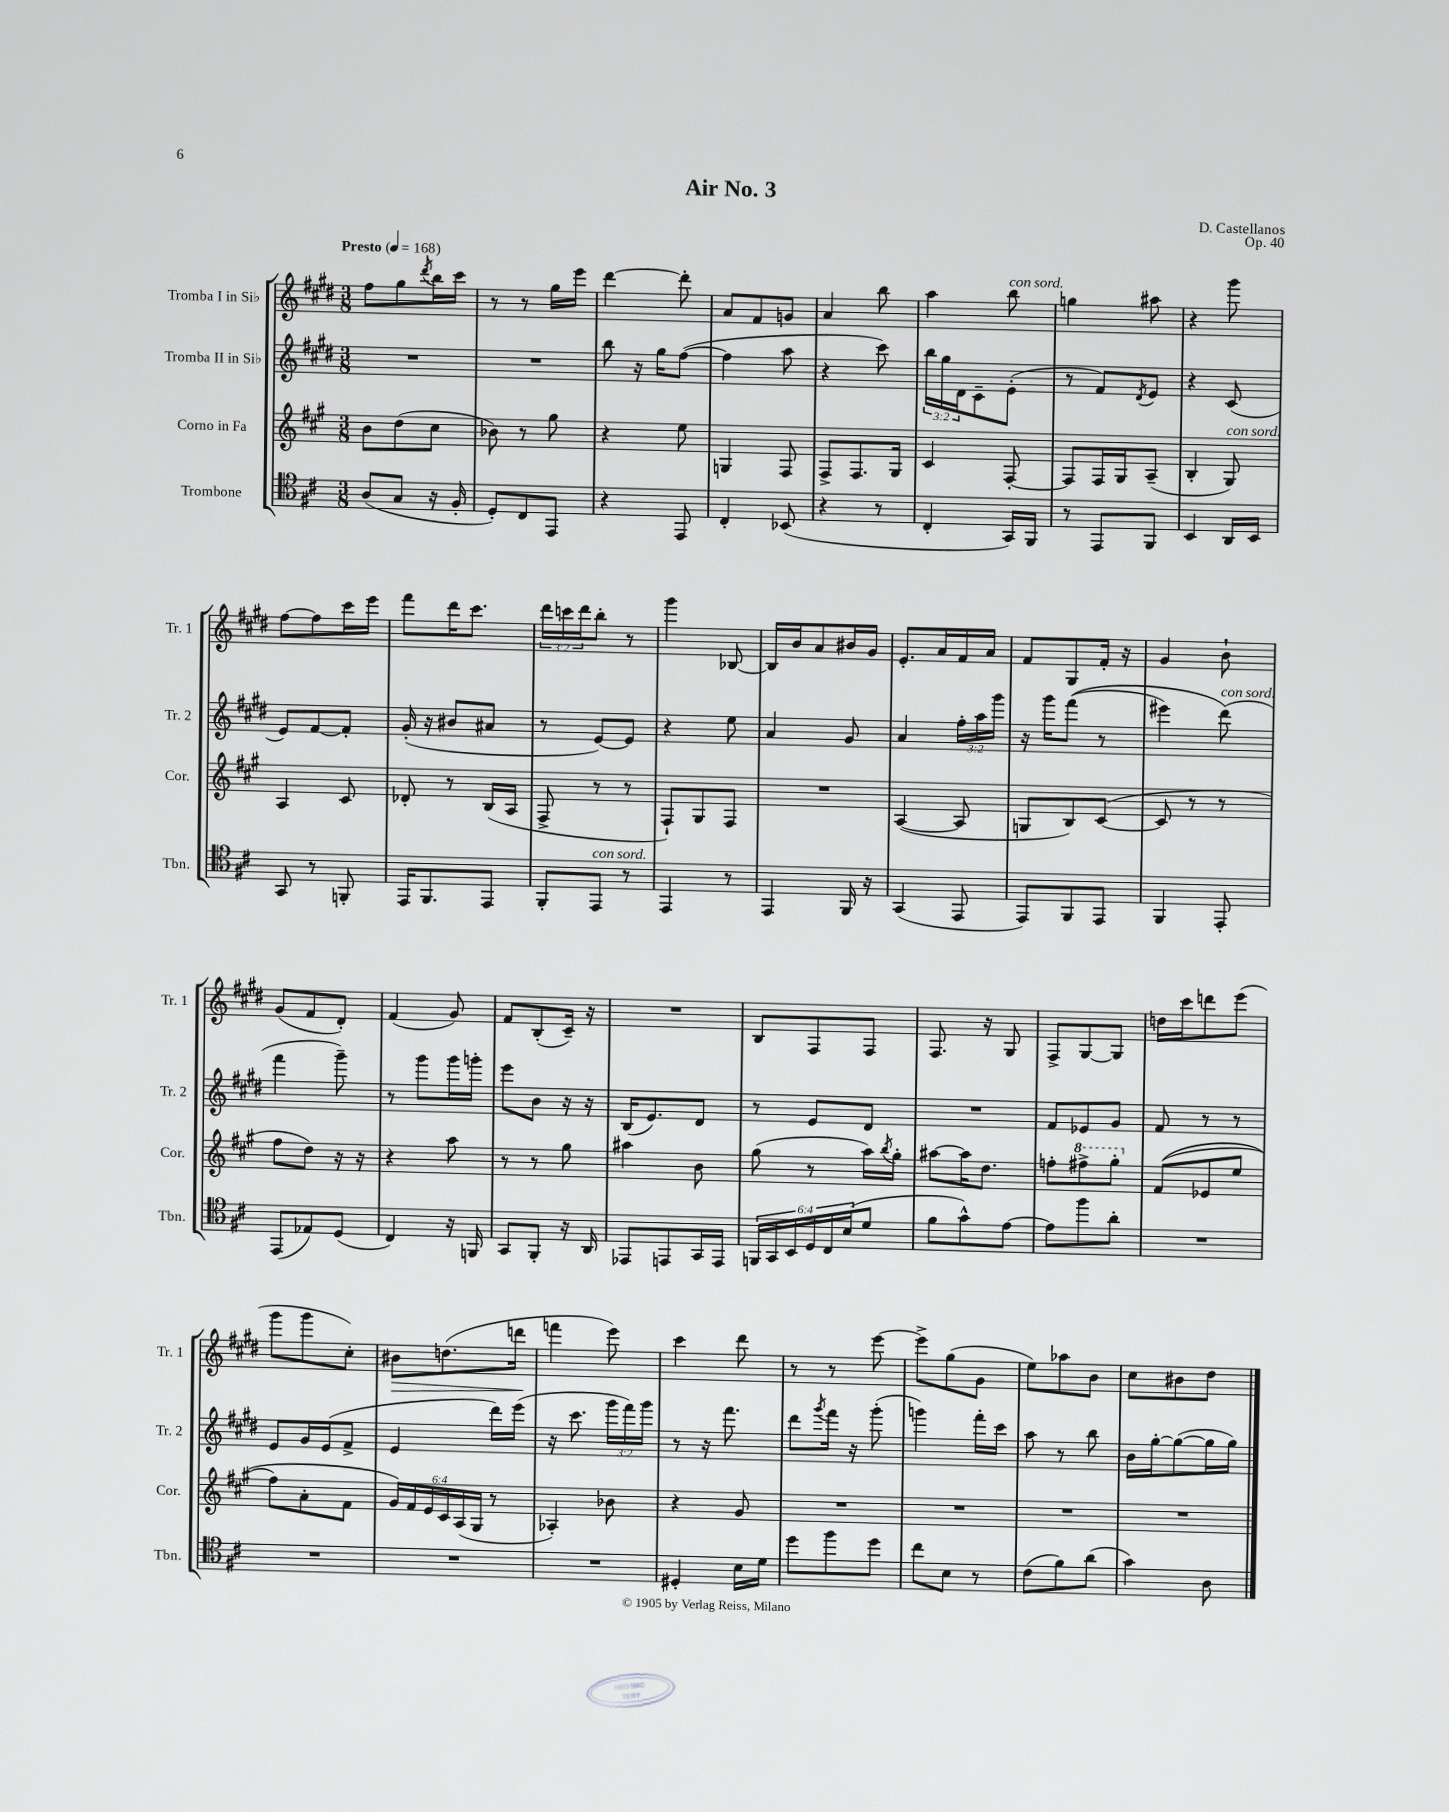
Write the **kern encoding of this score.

**kern	**kern	**kern	**kern	**dynam
*part4	*part3	*part2	*part1	*part1
*staff4	*staff3	*staff2	*staff1	*staff1
*I"Trombone	*I"Corno in Fa	*I"Tromba II in Si♭	*I"Tromba I in Si♭	*
*I'Tbn.	*I'Cor.	*I'Tr. 2	*I'Tr. 1	*
*clefC4	*clefG2	*clefG2	*clefG2	*
*k[f#c#]	*k[f#c#g#]	*k[f#c#g#d#]	*k[f#c#g#d#]	*
*M3/8	*M3/8	*M3/8	*M3/8	*
*MM168	*MM168	*MM168	*MM168	*
=1	=1	=1	=1	=1
!	!	!	!LO:TX:a:B:t=Presto	!
(8A/L	8b\L	4.r	8ff#\L	.
8G/J	(8dd\	.	8gg#\	.
.	.	.	8qddd#/	.
16r	8cc#\J	.	16bb\L	.
16F#'/	.	.	16ccc#\JJ	.
=2	=2	=2	=2	=2
8D'/L)	8b-X\)	4.r	8r	.
8C#/	8r	.	8r	.
8EE/J	8gg#\	.	16gg#\LL	.
.	.	.	16eee\JJ	.
=3	=3	=3	=3	=3
4r	4r	8bb\	[4ddd#\	.
.	.	16r	.	.
.	.	16gg#\KL	.	.
8EE/	8ee\	([8ff#\J	8ddd#'\]	.
=4	=4	=4	=4	=4
4C#'/	4Gn/	4ff#\]	8a/L	.
.	.	.	8f#/	.
(8BB-X/	8F#/	8aa\	8gn/J	.
=5	=5	=5	=5	=5
4r	8F#^/L	4r	4a/	.
.	8.F#/	.	.	.
8r	.	8ccc#\)	8bb\	.
.	16G#/Jk	.	.	.
=6	=6	=6	=6	=6
4C#'/	4c#/	24bb\LL	4aa\	.
.	.	24gg#\	.	.
.	.	24d#\J	.	.
.	.	8c#~\	.	.
!	!	!	!LO:TX:a:i:t=con sord.	!
16GG/LL)	[8F#'/	(8e'\J	8bb\	.
16FF#/JJ	.	.	.	.
=7	=7	=7	=7	=7
8r	8F#/L]	8r	4ggn\	.
8EE/L	16F#/L	8f#/L)	.	.
.	16G#/J	.	.	.
.	.	8qd#/	.	.
8FF#/J	(8A~/J	8e/J	8aa#X\	.
=8	=8	=8	=8	=8
4BB/	4B'/	4r	4r	.
!	!LO:TX:a:i:t=con sord.	!	!	!
16AA/LL	8G#/)	(8c#/	8ggg#\	.
16BB/JJ	.	.	.	.
!!LO:LB:g=z
=9	=9	=9	=9	=9
8GG/	4A/	8e/L)	[8ff#\L	.
8r	.	[8f#/	8ff#\]	.
8FFn'/	8c#/	8f#'/J]	16ccc#\L	.
.	.	.	16eee\JJ	.
=10	=10	=10	=10	=10
16EE/KL	8d-X'/	(16g#'/	8fff#\L	.
8.FF#/	.	16r	.	.
.	8r	8b#X/L	16ddd#\K	.
.	.	.	8.ccc#\J	.
8EE/J	(16B/LL	8a#X/J	.	.
.	16A/JJ	.	.	.
=11	=11	=11	=11	=11
8FF#'/L	8F#^/	8r	24ddd#\LL	.
.	.	.	24cccn\	.
.	.	.	24ddd#\J	.
!LO:TX:a:i:t=con sord.	!	!	!	!
8EE/J	8r	[8e/L)	8bb'\J	.
8r	8r	8e/J]	8r	.
=12	=12	=12	=12	=12
4EE/	8F#`/L)	4r	4ggg#\	.
.	8G#/	.	.	.
8r	8F#/J	8ee\	[8B-X/	.
=13	=13	=13	=13	=13
4EE/	4.r	4a/	16B-/LL]	.
.	.	.	16b/J	.
.	.	.	8a/	.
16FF#/	.	8g#/	16b#X/L	.
16r	.	.	16g#/JJ	.
=14	=14	=14	=14	=14
(4GG/	([4A/	4a/	8.e'/L	.
.	.	.	16a/L	.
8EE/	8A/]	24ff#'\LL	16f#/	.
.	.	24aa\	.	.
.	.	.	16a/JJ	.
.	.	24ggg#\JJ	.	.
=15	=15	=15	=15	=15
8EE/L)	8Gn/L	16r	8f#/L	.
.	.	16ggg#\KL	.	.
8FF#/	8B/)	((8fff#\J	8G#/	.
8EE/J	([8c#/J	8r	16f#'/Jk	.
.	.	.	16r	.
=16	=16	=16	=16	=16
4FF#/	8c#/]	4eee#X\)	4g#/	.
.	8r	.	.	.
!	!	!LO:TX:a:i:t=con sord.	!	!
8EE'/	8r	(8ddd#\)	8b`\	.
!!LO:LB:g=z
=17	=17	=17	=17	=17
(8EE/L	8ff#\L	4fff#\	(8g#/L	.
8E-X/)	8dd\J)	.	8f#/	.
(8D/J	16r	8ggg#~\)	8d#'/J)	.
.	16r	.	.	.
=18	=18	=18	=18	=18
4C#/)	4r	8r	(4f#/	.
.	.	8ggg#\L	.	.
16r	8aa\	16ggg#\L	8g#/)	.
16FFn/	.	16gggn'\JJ	.	.
=19	=19	=19	=19	=19
8GG/L	8r	8eee\L	8f#/L	.
8FF#'/J	8r	8b\J	(8B'/	.
16r	8gg#\	16r	16c#~/Jk)	.
16AA/	.	16r	16r	.
=20	=20	=20	=20	=20
8EE-X/L	4aa#X\	(16B/KL	4.r	.
.	.	8.e/)	.	.
8EEn/	.	.	.	.
16GG/L	8b\	8d#/J	.	.
16EE/JJ	.	.	.	.
=21	=21	=21	=21	=21
24FFn/LL	(8gg#\	8r	8B/L	.
24GG/	.	.	.	.
24BB/	.	.	.	.
24D/	8r	8e/L	8F#/	.
24C#/	.	.	.	.
(24B/J	.	.	.	.
8d/J	16aa\LL)	8d#/J	8F#/J	.
.	8qbb/	.	.	.
.	16gg#'\JJ	.	.	.
=22	=22	=22	=22	=22
8f#\L	[8aa#X\L	4.r	8.F#/	.
8g^^\)	16aa#\K]	.	.	.
.	8.dd\J	.	16r	.
[8e\J	.	.	8G#/	.
=23	=23	=23	=23	=23
8e\L]	8ffn'\L	8f#/L	8F#^/L	.
*	*8va	*	*	*
8ff#\	8fff#X^\	8e-X/	[8G#/	.
8a'\J	8ggg#'\J	8g#/J	8G#/J]	.
=24	=24	=24	=24	=24
*	*X8va	*	*	*
4.r	((8f#/L	8f#/	16ddn\LL	.
.	.	.	16ccc#\J	.
.	8e-X/	8r	8dddn\	.
.	8ee/J	8r	(8eee\J	.
!!LO:LB:g=z
=25	=25	=25	=25	=25
4.r	8ff#\L)	8e/L	8ggg#\L	.
.	8a'\	16g#/L	8ggg#\	.
.	.	(16e/J	.	.
.	8f#\J	8f#^/J	8cc#'\J)	.
=26	=26	=26	=26	=26
!	!	!	!	!LO:HP:b
4.r	24g#/LL)	4e/	8b#X\L	>
.	24f#/	.	.	.
.	24e/	.	.	.
.	24c#/	.	(8.ddn\	.
.	(24A/	.	.	.
.	24G#/JJ	.	.	.
.	8r	16ddd#\LL)	.	.
.	.	(16eee\JJ	16dddn\Jk	.
.	.	.	.	]
=27	=27	=27	=27	=27
4.r	4A-X'/)	16r	4fffn\	.
.	.	8.ccc#\	.	.
.	8b-X\	24ggg#\LL	8eee\)	.
.	.	24fff#\)	.	.
.	.	24ggg#\JJ	.	.
=28	=28	=28	=28	=28
4D#X'/	4r	8r	4ccc#\	.
.	.	16r	.	.
.	.	8.fff#\	.	.
16B\LL	8g#/	.	8ddd#\	.
16d\JJ	.	.	.	.
=29	=29	=29	=29	=29
8dd\L	4.r	8ddd#\L	8r	.
.	.	8qggg#/	.	.
8ff#\	.	16fff#\Jk	8r	.
.	.	16r	.	.
8dd\J	.	(8ggg#'\	[8eee\	.
=30	=30	=30	=30	=30
8cc#\L	4.r	4gggn\)	8eee^\L]	.
8B\J	.	.	(8gg#\	.
8r	.	16fff#'\LL	8g#\J	.
.	.	16ccc#\JJ	.	.
=31	=31	=31	=31	=31
(8c#\L	4.r	8aa\	8ee\L)	.
8f#\)	.	8r	8aa-X\	.
(8a\J	.	8bb\	8b\J	.
=32	=32	=32	=32	=32
4g\)	4.r	16b\LL	8cc#\L	.
.	.	[16gg#'\J	.	.
.	.	(8gg#\_	8b#X\	.
8A\	.	16gg#\L]	8dd#\J	.
.	.	16gg#\JJ)	.	.
==	==	==	==	==
*-	*-	*-	*-	*-
